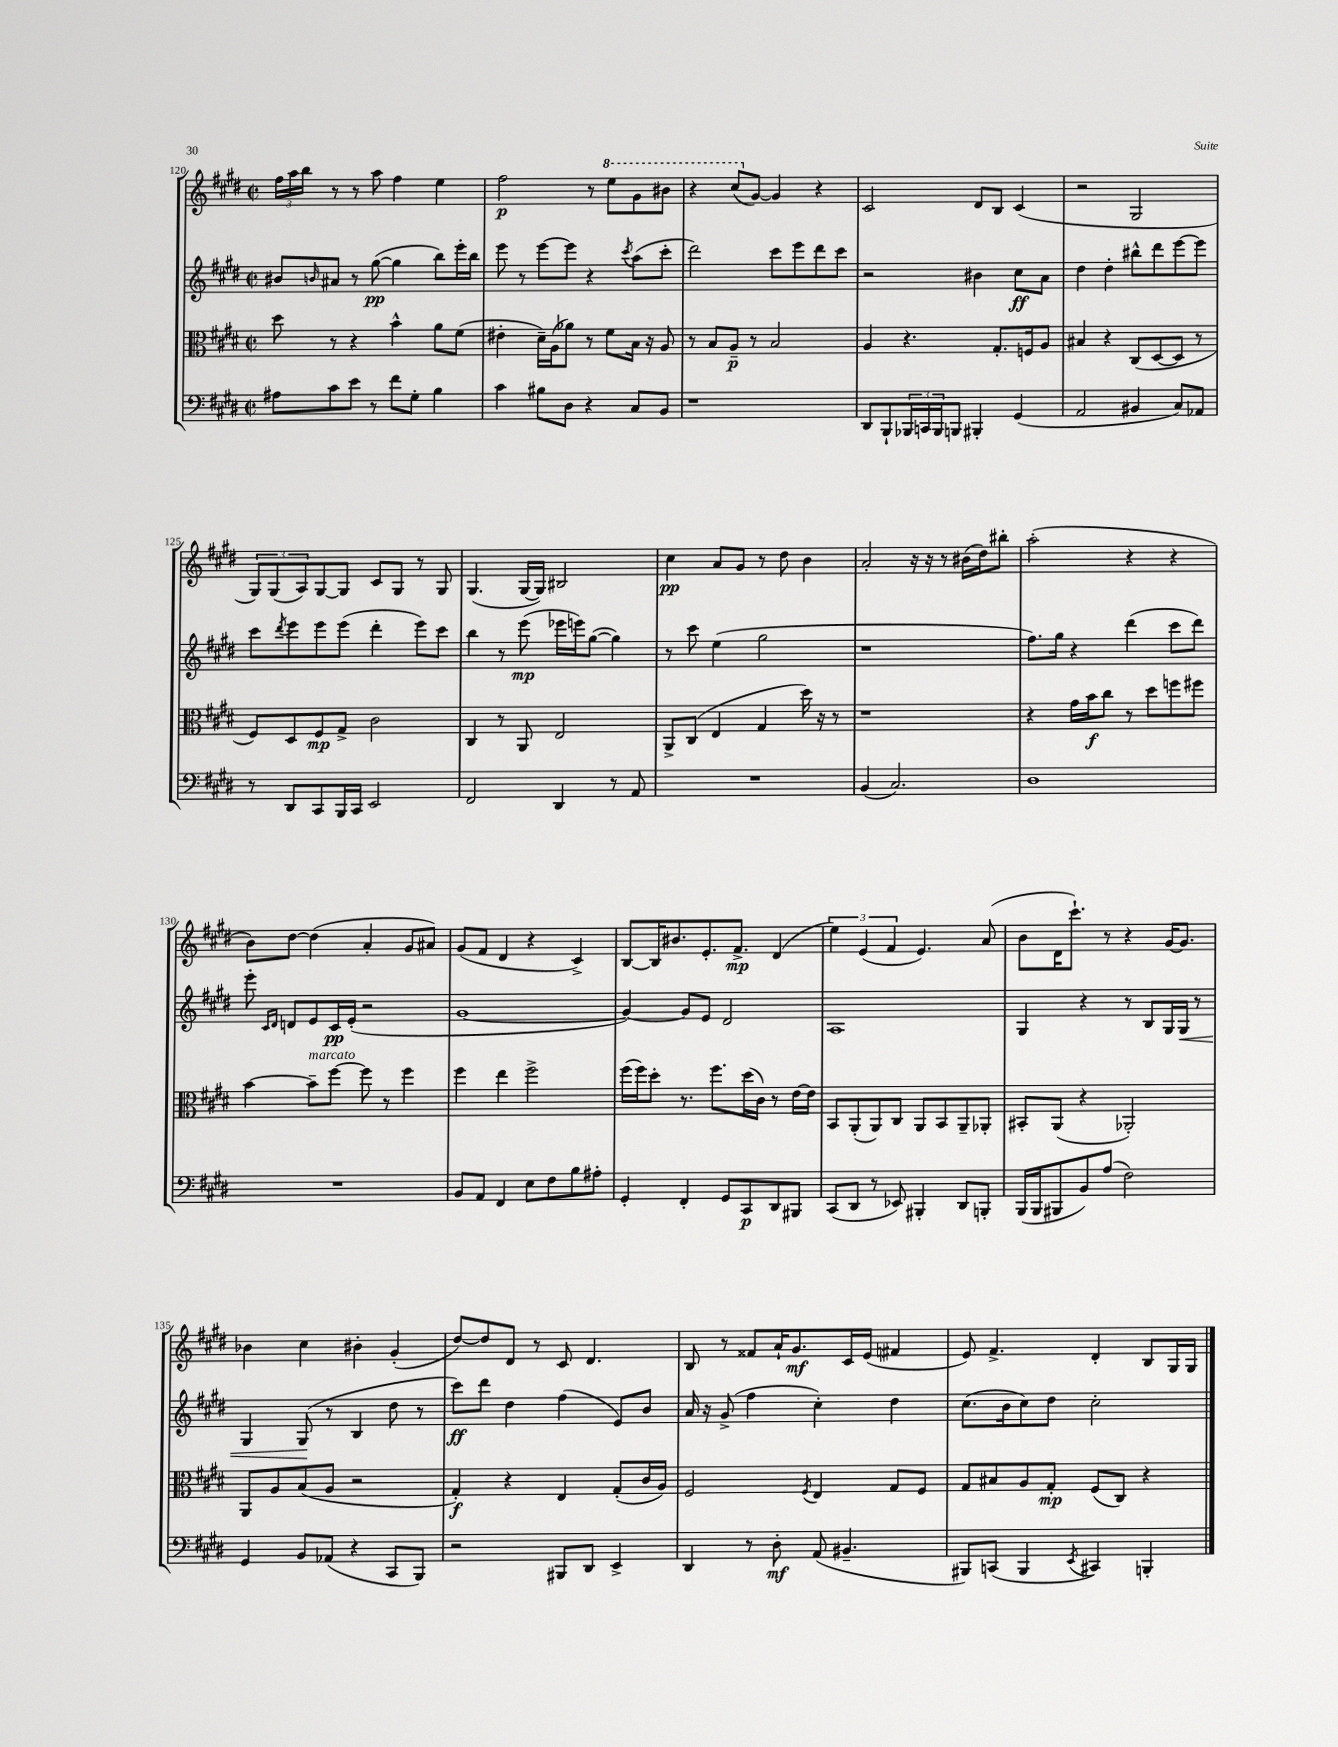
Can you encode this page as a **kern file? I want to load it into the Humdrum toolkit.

**kern	**kern	**kern	**kern
*staff4	*staff3	*staff2	*staff1
*clefF4	*clefC3	*clefG2	*clefG2
*k[f#c#g#d#]	*k[f#c#g#d#]	*k[f#c#g#d#]	*k[f#c#g#d#]
*M2/2	*M2/2	*M2/2	*M2/2
*met(c|)	*met(c|)	*met(c|)	*met(c|)
8A#	8dd#	8b#	24ff#
.	.	.	24aa
.	.	.	24bb
.	.	16qqb	.
8c#	8r	8a#	8r
8e	4r	8r	8r
8r	.	([8gg#	8aa
8f#	4b^^	4gg#]	4ff#
8G#'	.	.	.
4B	8a	8bb)	4ee
.	(8f#	16eee'	.
.	.	16bb	.
=	=	=	=
4c#	4e#'	8eee	2ff#
.	.	8r	.
8B#	16d#~)	[8eee	.
.	(16A	.	.
8D#	8a-)	8eee]	.
4r	8r	4r	8r
.	8f#	.	8eee
.	.	8qccc#	.
8C#	16B	(8aa	8gg#
.	16r	.	.
8BB	8A	8ccc#'	8bb#
=	=	=	=
1r	8r	2ddd#)	4r
.	8B	.	.
.	8A~	.	(8ccc#
.	8r	.	[8g#)
.	2B	8ccc#	4g#]
.	.	8eee	.
.	.	8ddd#	4r
.	.	8ccc#	.
=	=	=	=
8DD#	4A	2r	2c#
8BBB`	.	.	.
24BBB-	4.r	.	.
24CC	.	.	.
24BBB-	.	.	.
8BBB	.	.	.
4BBB#'	.	4b#	8d#
.	8.G#'	.	8B
(4GG#	.	8cc#	(4c#
.	16F	.	.
.	8A	8a	.
=	=	=	=
2AA	4B#	4dd#	2r
.	4r	4dd#'	.
4BB#	(8C#	8bb#^^	2G#
.	[8D#	8ddd#	.
8C#)	8D#]	[8eee	.
8AA-	8r	8eee]	.
=	=	=	=
8r	8F#)	8ccc#	12G#)
.	.	.	(12G#
.	.	8qddd#	.
8DD#	8D#	8eee	.
.	.	.	12A)
8CC#	8F#	8eee	[8G#
16BBB	8G#^	(8eee	8G#]
16CC#	.	.	.
2EE	2c#	4ddd#'	8c#
.	.	.	8G#
.	.	8eee)	8r
.	.	8ccc#	8G#
=	=	=	=
2FF#	4C#	4bb	(4.G#
.	8r	8r	.
.	8AA	(8eee	[16G#
.	.	.	16G#])
4DD#	2E	16eee-	2B#
.	.	16eee)	.
.	.	([8gg#	.
8r	.	4gg#])	.
8AA	.	.	.
=	=	=	=
1r	8AA^	8r	4cc#
.	(8C#	8ccc#	.
.	4E	(4ee	8a
.	.	.	8g#
.	4G#	2gg#	8r
.	.	.	8dd#
.	16dd#)	.	4b
.	16r	.	.
.	8r	.	.
=	=	=	=
(4BB	1r	1r	2a'
2.C#)	.	.	.
.	.	.	16r
.	.	.	16r
.	.	.	8r
.	.	.	(16b#
.	.	.	16dd#)
.	.	.	8bb#'
=	=	=	=
1D#	4r	8.ff#)	(2aa'
.	.	16gg#	.
.	16g#	4r	.
.	16b	.	.
.	8cc#	.	.
.	8r	(4ddd#	4r
.	8dd#	.	.
.	8ff	8ccc#	4r
.	8ff#	8ddd#)	.
=	=	=	=
1r	[4b	8eee'	8b)
.	.	16qqc#	.
.	.	16qqd#	.
.	.	8d	[8dd#
.	8b~]	8e	(4dd#]
.	[8ff#	16c#	.
.	.	(16e'	.
.	8ff#]	2r	4a'
.	8r	.	.
.	4ff#	.	8g#
.	.	.	8a#)
=	=	=	=
8BB	4ff#	[1g#	(8g#
8AA	.	.	8f#
4FF#	4ee	.	4d#
8E	2ff#^	.	4r
8F#	.	.	.
8B	.	.	4c#^)
8A#'	.	.	.
=	=	=	=
4GG#'	(16ff#	4g#_)	[8B
.	16ff#)	.	.
.	8dd#'	.	16B]
.	.	.	8.b#
4FF#'	8.r	8g#]	.
.	.	8e	8.e'
.	8.ff#	.	.
8GG#	.	2d#	.
.	.	.	8.f#^
8CC#	(16dd#	.	.
.	16c#)	.	.
8DD#	8r	.	(4d#
8BBB#	[16e	.	.
.	16e]	.	.
=	=	=	=
(8CC#	8BB	1A	6ee)
8DD#	(8AA'	.	.
.	.	.	(6e
8r	8AA)	.	.
.	.	.	6f#
8EE-)	8C#	.	.
4BBB#'	8AA	.	4.e)
.	8BB	.	.
8DD#	8AA~	.	.
8BBB'	8AA-'	.	(8a
=	=	=	=
(16BBB	8BB#'	4G#	8b
16BBB	.	.	.
8BBB#	(8AA	.	16d#
.	.	.	8.ccc#`)
8BB)	4r	4r	.
(8A	.	.	8r
2F#)	2AA-')	8r	4r
.	.	8B	.
.	.	16G#	[16g#
.	.	16G#	8.g#]
.	.	8r	.
=	=	=	=
4GG#	8AA	4G#	4b-
.	8A	.	.
8BB	(8B	(8G#	4cc#
(8AA-	8A	8r	.
4r	2r	4B	4b#'
8CC#	.	8dd#	(4g#'
8BBB)	.	8r	.
=	=	=	=
2r	4G#')	8ccc#)	[8dd#)
.	.	8ddd#	8dd#]
.	4r	4dd#	8d#
.	.	.	8r
8BBB#	4E	(4ff#	8c#
8DD#	.	.	4.d#
4EE^	(8G#'	8e)	.
.	16c#	8b	.
.	16A)	.	.
=	=	=	=
4DD#	2F#	16a	8B
.	.	16r	.
.	.	(8g#^	8r
8r	.	4ff#	8f##
8D#'	.	.	16a`
.	.	.	8.g#
.	8qF#	.	.
(8AA	4E	4cc#')	.
4.BB#~	.	.	16c#
.	.	.	(16e
.	8G#	4dd#	4f#
.	8F#	.	.
=	=	=	=
8BBB#)	8G#	(8.cc#	8e)
(8CC	8B#	.	4.f#^
.	.	16b	.
4BBB#	8A	8cc#)	.
.	8G#'	8dd#	.
8qEE	.	.	.
4CC#)	(8F#	2cc#'	4d#'
.	8C#)	.	.
4BBB'	4r	.	8B
.	.	.	16G#
.	.	.	16G#
==	==	==	==
*-	*-	*-	*-
